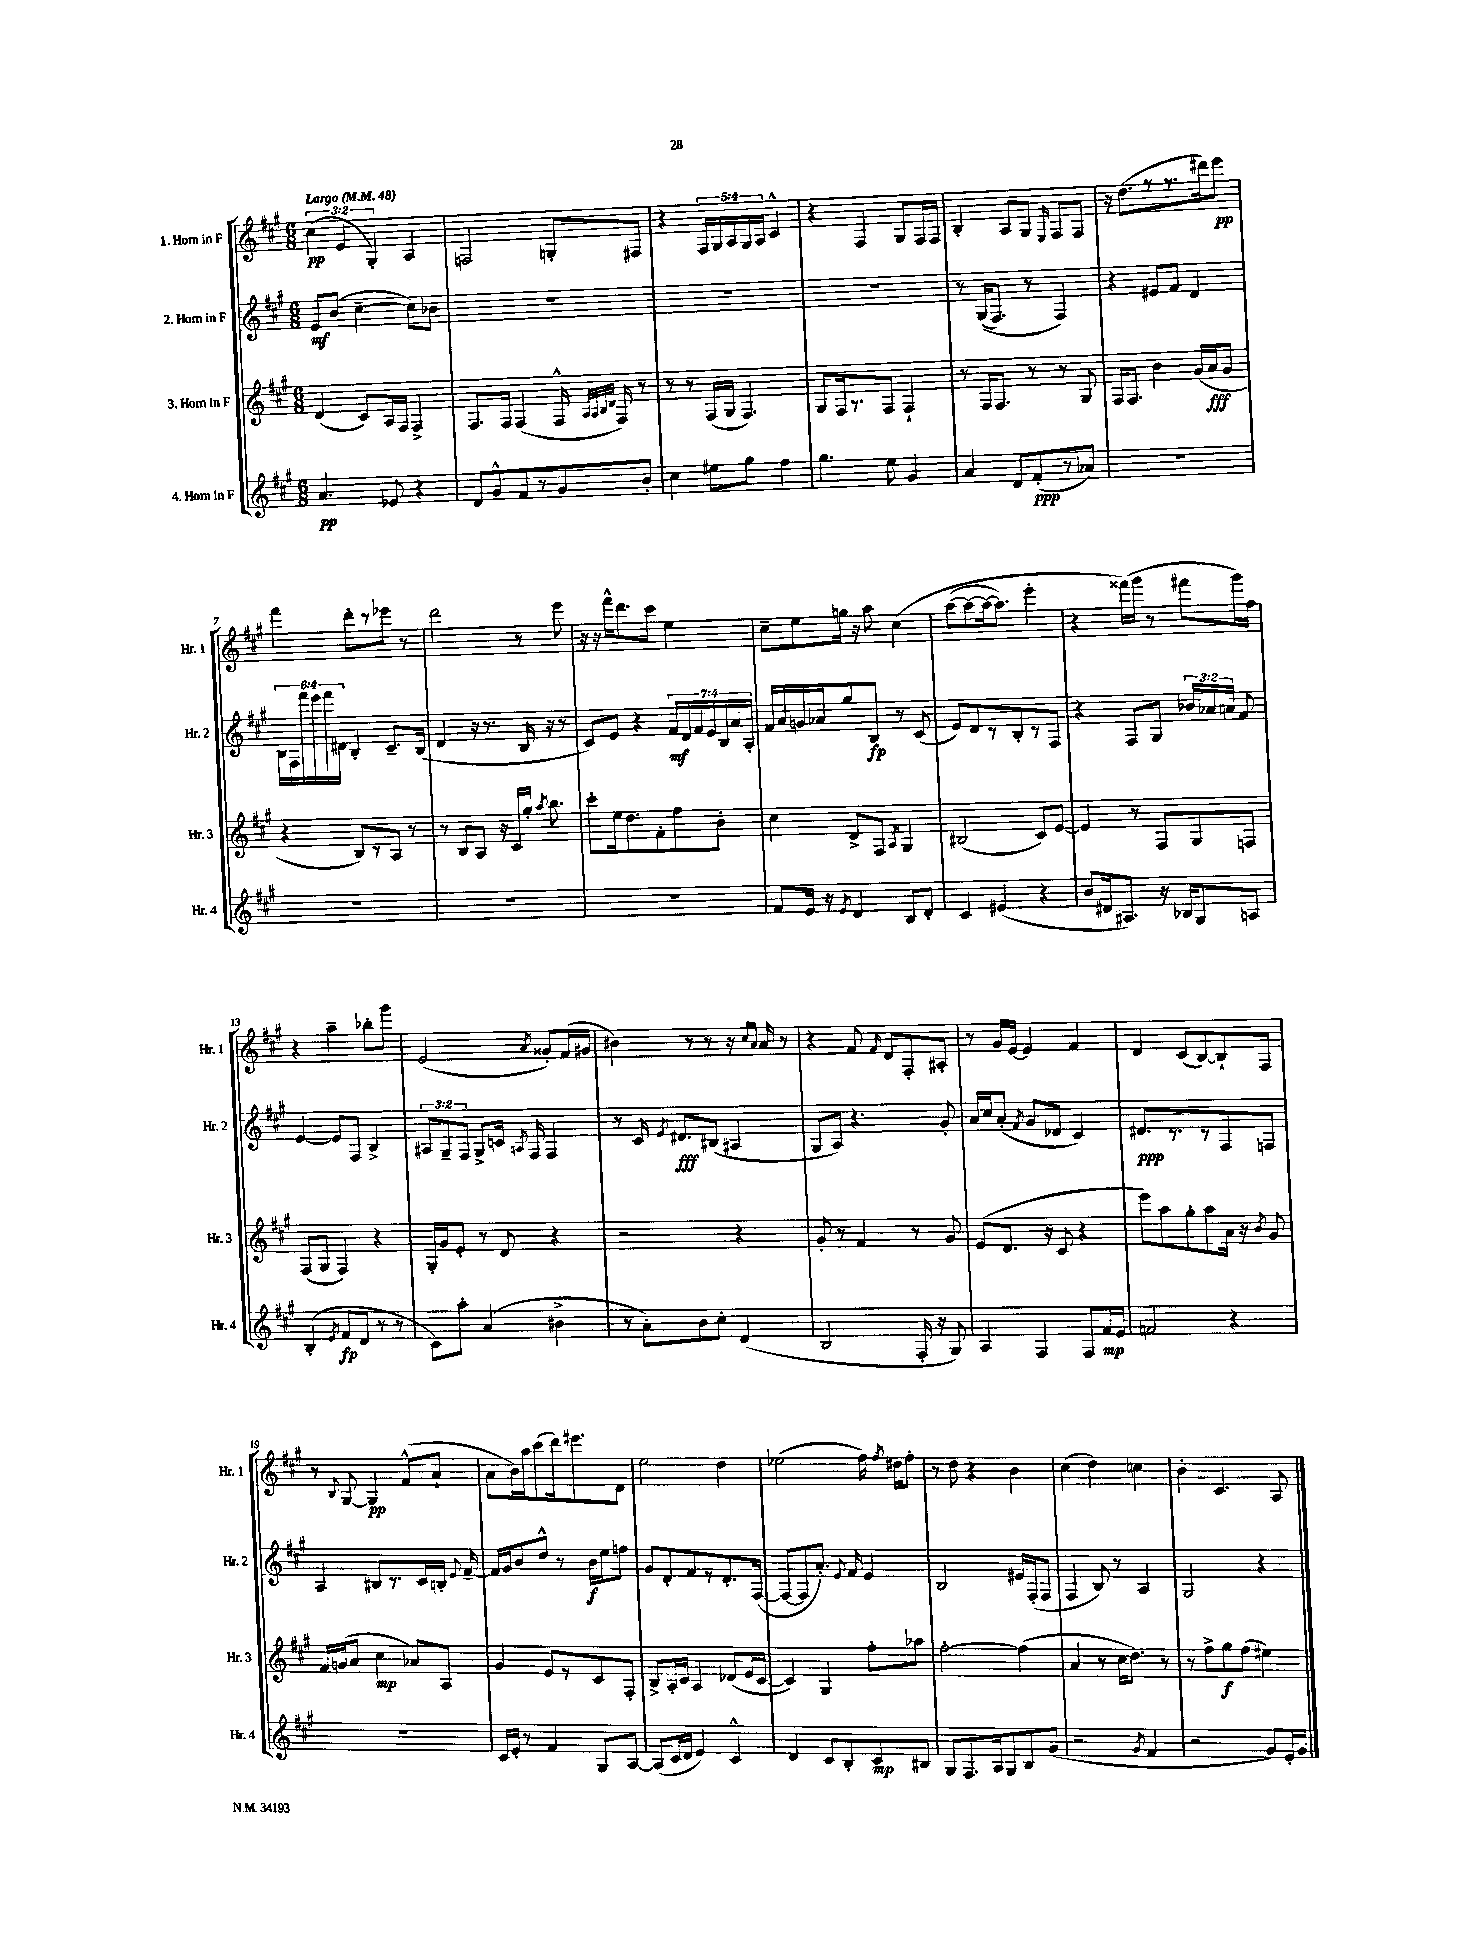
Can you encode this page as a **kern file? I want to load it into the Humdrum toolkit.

**kern	**kern	**kern	**kern
*staff4	*staff3	*staff2	*staff1
*clefG2	*clefG2	*clefG2	*clefG2
*k[f#c#g#]	*k[f#c#g#]	*k[f#c#g#]	*k[f#c#g#]
*M6/8	*M6/8	*M6/8	*M6/8
*MM48	*MM48	*MM48	*MM48
4.a	(4d	8e	(6cc#
.	.	(8b	.
.	.	.	6e
.	8c#)	[4cc#~	.
.	.	.	6G#')
8e-	16A	.	.
.	16F#	.	.
4r	4F#^	8cc#])	4A
.	.	8b-	.
=	=	=	=
8d	8.F#	2.r	2F
8g#^^	.	.	.
.	16F#	.	.
8f#	(4F#	.	.
8r	.	.	.
8g#	16F#^^	.	8G'
.	32qqA	.	.
.	32qqA	.	.
.	32qqB	.	.
.	32qqd	.	.
.	16F#)	.	.
8b'	8r	.	8F#
=	=	=	=
4cc#	8r	2.r	4r
.	8r	.	.
8ee#	(16F#	.	20F#
.	.	.	20G#
.	16G#	.	.
.	.	.	20A
8gg#	4.F#)	.	.
.	.	.	20G#
.	.	.	20A
4ff#	.	.	4c#^^
=	=	=	=
4.gg#	8G#	2.r	4r
.	16F#	.	.
.	8.r	.	.
.	.	.	4F#
8ee	8F#	.	.
4g#	4F#`	.	8G#
.	.	.	16F#
.	.	.	16F#
=	=	=	=
4a	8r	8r	4B'
.	16F#	&((16G#	.
.	8.F#	8.F#)	.
8d	.	.	8A
(8f#'	8r	8r	8G#
.	.	.	16qqE
8r	8r	4F#&)	8F#
8a-)	8G#	.	8F#
=	=	=	=
2.r	16F#	4r	16r
.	8.F#	.	(8.dd
.	4b	8e#	8r
.	.	8f#	8.r
.	(16g#	4d	.
.	16a	.	16ddd#)
.	8g#	.	8eee
=	=	=	=
2.r	4r	24B	4fff#
.	.	24F#	.
.	.	24fff#	.
.	.	24eee	.
.	.	24fff#	.
.	.	24d#	.
.	8B)	4B'	8ddd'
.	8r	.	8r
.	8A	8.c#~	8eee-
.	8r	.	8r
.	.	(16B	.
=	=	=	=
2.r	8r	4d	2ddd
.	8B	.	.
.	8A	16r	.
.	.	8.r	.
.	16r	.	.
.	16c#	.	.
.	16gg#'	16B	8r
.	8qaa	.	.
.	8.bb	16r	.
.	.	8r	8eee
=	=	=	=
2.r	8ccc#'	8c#)	16r
.	.	.	16r
.	16ee	8e	16fff#^^
.	8.dd	.	8.ddd
.	.	4r	.
.	8f#'	.	8ccc#
.	8ff#	28f#	4ee
.	.	28d	.
.	.	28f#	.
.	.	28e	.
.	8b'	.	.
.	.	28B	.
.	.	28a	.
.	.	28A'	.
=	=	=	=
8f#	4cc#	16f#	8cc#~
.	.	16a	.
16e	.	16g	8ee
16r	.	16a-	.
8qe	.	.	.
4d	8d^	8gg#	16gg
.	.	.	16r
.	8F#	8B	8aa
.	8qA	.	.
8B	4G#	8r	&(4cc#
8d'	.	(8c#	.
=	=	=	=
4c#	(2B#	8e)	([8aa
.	.	8d	8aa_
(4e#	.	8r	16aa_
.	.	.	8.aa])
.	.	8B'	.
4r	8c#)	8r	4eee'
.	[8e	8F#	.
=	=	=	=
8b	4e]	4r	4r
16d#	.	.	.
8.A#)	.	.	.
.	8r	8F#	(16fff##&)
.	.	.	16ggg#
16r	8F#	8G#	8r
16B-	.	.	.
8G#	8G#	24b-	8fff#
.	.	24a-	.
.	.	24a	.
8A	8F	8f#	16ggg#)
.	.	.	16ff#
=	=	=	=
(4B'	(8F#	[4e	4r
.	8G#	.	.
8qe	.	.	.
8f#	4F#)	8e]	4aa~
8d	.	8F#	.
8r	4r	4B^	8bb-'
8r	.	.	8ggg#
=	=	=	=
8c#)	16G#'	12A#	(2e
.	16g#	.	.
.	.	12G#~	.
8aa'	8e'	.	.
.	.	12F#	.
(4a	8r	8G#^	.
.	8d	16c	.
.	.	8qA	.
.	.	16F#	.
.	.	.	8qa
4b#^	4r	4F#	8g##')
.	.	.	(16f#
.	.	.	16g#
=	=	=	=
8r	2r	8r	4b#)
8a')	.	16c#	.
.	.	8qe	.
.	.	8.d#	.
8b	.	.	8r
8cc#'	.	(8B#	8r
(4d	4r	4A#	16r
.	.	.	16qqcc#
.	.	.	16qqa
.	.	.	16a
.	.	.	8r
=	=	=	=
2B	8g#'	8G#	4r
.	8r	8A)	.
.	4f#	4.r	8f#
.	.	.	16qqf#
.	.	.	8d
16F#'	8r	.	8F#'
16r	.	.	.
8G#)	8g#	8g#'	8A#'
=	=	=	=
4A	(8e	16a	8r
.	.	16cc#	.
.	8.d	(8a'	16g#
.	.	.	[16e
.	.	8qf#	.
4F#	.	8g#	4e]
.	16r	.	.
.	8c#	8d-	.
8F#	4r	4c#)	4f#
16f#	.	.	.
16e	.	.	.
=	=	=	=
2f	8eee)	8.d#	4d
.	8aa	.	.
.	.	8.r	.
.	8gg#'	.	(8c#
.	8aa	8r	[8B)
4r	16a	8F#	8B`]
.	16r	.	.
.	8qb	.	.
.	8g#	8F	8F#
=	=	=	=
2.r	16f#	4A	8r
.	(16g	.	.
.	.	.	8qqB
.	8a	.	[8G#
.	4cc#	8B#	4G#]
.	.	8.r	.
.	8a-)	.	(8f#^^
.	.	16c#	.
.	8A	16B'	8a`
.	.	8qqe	.
.	.	[16f#~	.
=	=	=	=
16c#	4g#	16f#]	8a
16e'	.	16g#	.
8r	.	8b	16b)
.	.	.	16aa
4f#	8e	8dd^^	(8ccc#
.	8r	8r	16ddd)
.	.	.	8.eee#
8G#	8c#	16b	.
.	.	16ee	.
[8A	8F#'	8ff	8d
=	=	=	=
(8A]	8B^	8g#	2ee
16c#	16A'	8d'	.
16d	16c#	.	.
4e)	4A	8f#	.
.	.	8r	.
4c#^^	(8d-	8.d'	4dd
.	16e	.	.
.	[16c#	([16F#	.
=	=	=	=
4d	4c#])	8F#_	(2ee-
.	.	8F#]	.
8c#	4G#	8.a')	.
8B'	.	.	.
.	.	8qqe	.
.	.	16f#	.
8c#	8ff#'	4e	16ff#)
.	.	.	8qff#
.	.	.	16dd#
8B#	8aa-	.	8ff#'
=	=	=	=
8G#	[2ff#'	2B	8r
8.F#	.	.	8dd
.	.	.	4r
16A	.	.	.
8G#	.	.	.
8B	(4ff#]	16e#	4b
.	.	(16F#'	.
(8g#	.	8F#	.
=	=	=	=
2r	4a	4F#	(4cc#
.	8r	8B)	4dd)
.	16cc#	8r	.
.	8.dd)	.	.
8qg#	.	.	.
4f#	.	4A	4cc
.	8r	.	.
=	=	=	=
2r	8r	2G#	4b'
.	8ff#^	.	.
.	8gg#	.	4.c#
.	(8ff#	.	.
8g#)	4ee#)	4r	.
16e'	.	.	8A
16g#	.	.	.
==	==	==	==
*-	*-	*-	*-
